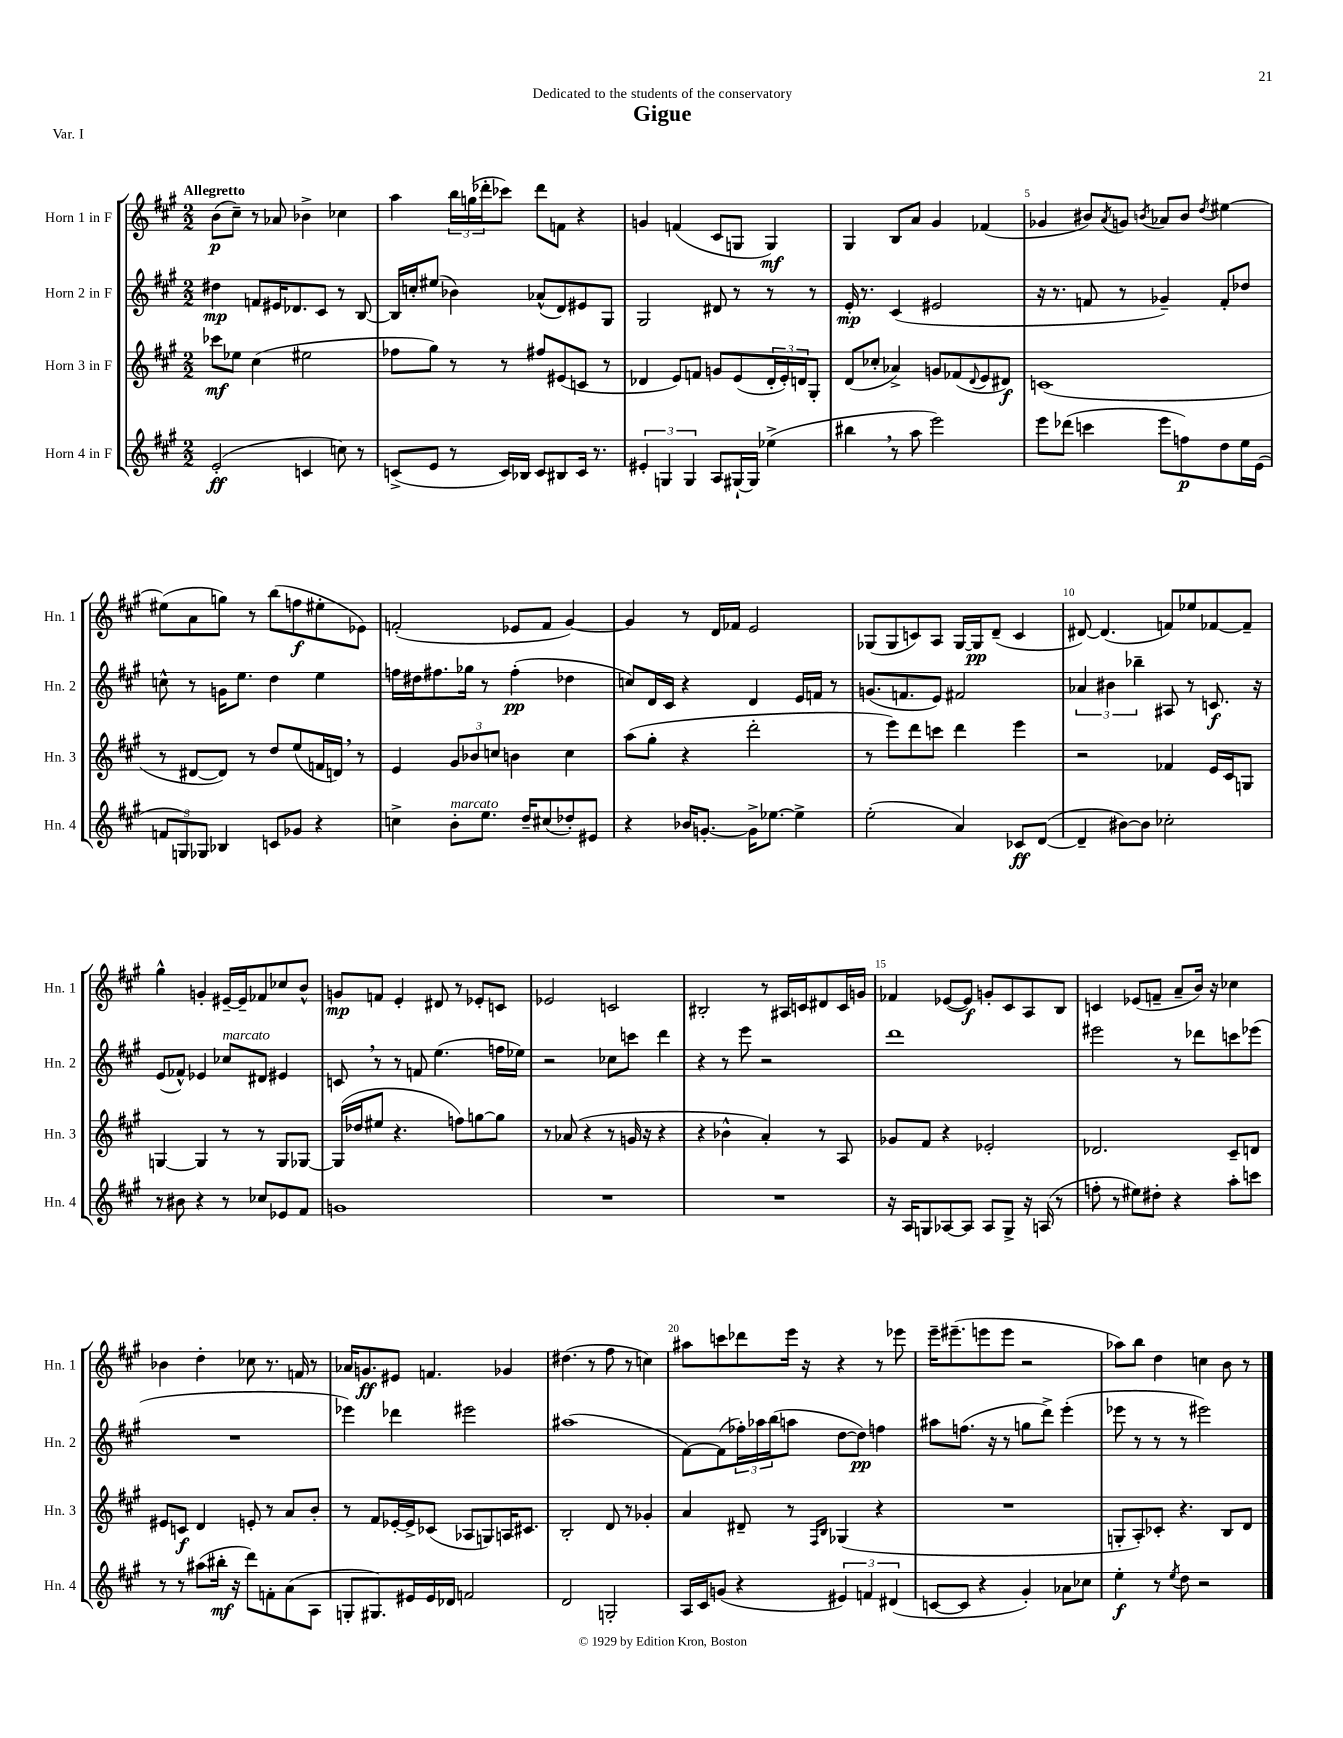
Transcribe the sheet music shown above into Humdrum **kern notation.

**kern	**kern	**kern	**kern
*staff4	*staff3	*staff2	*staff1
*clefG2	*clefG2	*clefG2	*clefG2
*k[f#c#g#]	*k[f#c#g#]	*k[f#c#g#]	*k[f#c#g#]
*M2/2	*M2/2	*M2/2	*M2/2
(2e'/	8ccc-\L	4dd#\	(8b\L
.	8ee-\J	.	8cc#~\J)
.	(4cc#\	8f/L	8r
.	.	16e#/K	8a-/
.	.	8.d-/	.
4c/	2ee#\	.	4b-^\
.	.	8c#/J	.
8cc\)	.	8r	4cc-\
8r	.	[8B/	.
=	=	=	=
(8c^/L	8ff-\L	16B/]LL	4aa\
.	.	16cc'/J	.
8e/J	8gg#\J)	(8ee#/J	.
8r	8r	4b-\)	24bb\LL
.	.	.	(24gg\
.	.	.	24ddd-'\J
16c/LL)	8r	.	8ccc-\J)
16B-/JJ	.	.	.
8c/L	8ff#/L	(8a-^^/L	8ddd-\L
8B#/	(8e#/	8d/)	8f\J
16c/Jk	8c/J	8e#/	4r
8.r	.	.	.
.	8r	8G#/J	.
=	=	=	=
6e#'/	4d-/	2G#/	4g/
6G/	.	.	.
.	8e/L)	.	(4f/
6G/	.	.	.
.	8f/J	.	.
8A/L	8g/L	8d#/	8c#/L
[16G#`/L	(8e/	8r	8G/J
16G#/]JJ	.	.	.
(4ee-^\	24d-'/L	8r	4G/)
.	24e'/)	.	.
.	24d/J	.	.
.	8G#'/J	8r	.
=	=	=	=
4bb#\	(8d/L	16e'/	4G#/
.	.	8.r	.
.	8cc-'/J	.	.
8r	4a-^/)	(4c#/	8B/L
8aa\	.	.	8a/J
2eee\)	8g/L	2e#/	4g#/
.	(8f-/	.	.
.	8qqd/	.	.
.	8e/	.	(4f-/
.	8d#/J)	.	.
=	=	=	=
8eee\L	(1c	16r	4g-/
.	.	8.r	.
(8ddd-\J	.	.	.
4ccc\	.	8f/	8b#/L)
.	.	.	8qa/
.	.	8r	8g/J
.	.	.	8qb/
8eee\L	.	4g-~/)	8a-/L
8ff\)	.	.	8b/J
.	.	.	8qdd/
8dd\	.	8f'/L	[4ee#\
16ee\L	.	8dd-/J	.
(16e\JJ	.	.	.
=	=	=	=
12f/L	8r	8cc^^\	(8ee#\]L
12G/)	.	.	.
.	[8d#/L	8r	8a\
12G-/J	.	.	.
4B-/	8d#/]J)	16g\LK	8gg\J)
.	.	8.ee\J	.
.	8r	.	8r
8c/L	8dd/L	4dd\	(8bb\L
8g-/J	(8ee/	.	8ff\
4r	16f/L	4ee\	8ee#'\
.	16d/JJ)	.	.
.	8r	.	8e-\J)
=	=	=	=
4cc^\	4e/	16ff\LL	(2f'/
.	.	16dd#\J	.
.	.	8.ff#\	.
8b'\L	12g#/L	.	.
.	.	16gg-\Jk	.
.	12b-/	.	.
8.ee\J	.	8r	.
.	12cc/J	.	.
.	4b\	(4ff#'\	8e-/L
16dd~/LK	.	.	.
(8cc#/	.	.	8f/J
8dd-'/)	4cc\	4dd-\	[4g#/)
8e#/J	.	.	.
=	=	=	=
4r	(8aa\L	8cc/L)	4g#/]
.	8gg#'\J	16d/L	.
.	.	16c#/JJ	.
16b-/LK	4r	4r	8r
[8.g'/J	.	.	.
.	.	.	16d/LL
.	.	.	16f-/JJ
16g^\]LK	2ddd'\	4d/	2e/
[8.ee-\J	.	.	.
4ee-^\]	.	16e/LL	.
.	.	16f/JJ	.
.	.	8r	.
=	=	=	=
(2ee'\	8r	(8.g/L	(8G-/L
.	8eee\L)	.	8G-/
.	.	8.f/	.
.	8ddd\	.	8c/)
.	8ccc\J	8e/J)	8A/J
4a/)	4ddd\	2f#/	[16G-/LL
.	.	.	16G-/]J
.	.	.	(8d~/J
8c-/L	4eee\	.	4c/
([8d/J	.	.	.
=	=	=	=
4d~/]	2r	6a-/	[8d#/)
.	.	.	(4.d#/]
.	.	6b#\	.
[8b#\L)	.	.	.
.	.	6bb-~\	.
8b#\]J	.	.	.
2cc-'\	4f-/	8A#/	8f/L)
.	.	8r	8ee-/
.	16e/LL	8.c/	[8f-/
.	16c#/J	.	.
.	8G/J	.	8f-~/]J
.	.	16r	.
=	=	=	=
8r	[4G/	(8e/L	4gg#^^\
8b#\	.	8f-^^/J)	.
4r	4G/]	4e-/	4g'/
8r	8r	8cc-/L	[16e#~/LL
.	.	.	16e#~/]J
8cc-/L	8r	8d#/J	8f-/
8e-/	8G/L	4e#/	8cc-/
8f#/J	[8G-/J	.	8b^^/J
=	=	=	=
1g	(16G-/]LL	8c/	8g/L
.	16dd-/J	.	.
.	8ee#/J	8r	8f/J
.	4.r	8r	4e'/
.	.	8f/	.
.	.	(4.ee\	8d#/
.	8ff\L)	.	8r
.	[8gg\	.	8e-'/L
.	8gg\]J	16ff\LL	8c/J
.	.	16ee-\JJ)	.
=	=	=	=
1r	8r	2r	2e-/
.	(8a-/	.	.
.	4r	.	.
.	8r	8cc-\L	2c/
.	16g/	8ccc\J	.
.	16r	.	.
.	4r	4ddd\	.
=	=	=	=
1r	4r	4r	2B#'/
.	4b-^^\	8r	.
.	.	8eee\	.
.	4a'/)	2r	8r
.	.	.	16A#/LL
.	.	.	16c/J
.	8r	.	8d#/
.	8A/	.	16c/L
.	.	.	16g/JJ
=	=	=	=
16r	8g-/L	1ddd	4f-/
16A/LK	.	.	.
8G/	8f#/J	.	.
[8A-/	4r	.	([8e-/L
8A-/]J	.	.	8e-/]J)
8A-/L	2e-'/	.	8g'/L
8G^/J	.	.	8c#/
16r	.	.	8A/
(16A/	.	.	.
8r	.	.	8B/J
=	=	=	=
8ff'\	2.d-/	2eee#\	4c/
8r	.	.	.
8ee#\L)	.	.	(8e-/L
8dd#'\J	.	.	8f~/J
4r	.	8r	8a~/L
.	.	8ddd-\L	16b/Jk)
.	.	.	16r
8aa'\L	8c#~/L	8ccc\	4cc-\
8ccc\J	8d/J	(8eee-\J	.
=	=	=	=
8r	8e#/L	1r	4b-\
8r	8c/J	.	.
(8aa#\L	4d/	.	4dd'\
16bb#'\Jk	.	.	.
16r	.	.	.
8ddd\L)	8e'/	.	8cc-\
8f'\	8r	.	8.r
(8a\	8a/L	.	.
.	.	.	16f/
8A\J	8b'/J	.	8r
=	=	=	=
8G'/L	8r	4eee-\)	16a-/LK
.	.	.	8.g/
8.G#/)	8f#/L	.	.
.	[16e-'/L	4ddd-\	8e#/J
16e#/L	16e-^/]J	.	.
16e#/	(8c-/J	.	4.f/
16d-/JJ	.	.	.
2f/	8A-/L	2eee#\	.
.	8G/)	.	.
.	16A/K	.	4g-/
.	8.c#/J	.	.
=	=	=	=
2d/	2B'/	(1aa#	(4.dd#\
.	.	.	8r
2G'/	8d/	.	8ff#\
.	8r	.	8r
.	4g-'/	.	4cc\)
=	=	=	=
16A/LL	4a/	[8f#\L)	8aa#\L
16c#/J	.	.	.
(8g/J	.	(8f#\]	8ccc\
4r	8d#~/	24ff-'\L)	8ddd-\
.	.	24aa-\	.
.	.	(24bb\J	.
.	8r	8aa\J	16eee\Jk
.	.	.	16r
.	16qqF#/LL	.	.
.	16qqB/JJ	.	.
6e#/)	(4G-/	[8dd\L	4r
.	.	8dd\]J)	.
6f/	.	.	.
.	4r	4ff\	8r
(6d#/	.	.	.
.	.	.	8eee-\
=	=	=	=
[8c/L	1r	8aa#\L	16eee~\LK
.	.	.	(8.eee#~\
8c/]J	.	(8.ff\J	.
4r	.	.	8eee\
.	.	16r	.
.	.	8r	8eee\J
4g#'/)	.	8gg\L	2r
.	.	8ddd^\J)	.
8a-\L	.	(4eee'\	.
8cc-\J	.	.	.
=	=	=	=
4ee'\	8G'/L	8eee-\	8aa-\L)
.	8A'/)	8r	8bb\J
8r	8c-'/J	8r	4dd\
8qee/	.	.	.
8dd\	4.r	8r	.
2r	.	2eee#\)	4cc\
.	8B/L	.	8b\
.	8d/J	.	8r
==	==	==	==
*-	*-	*-	*-
